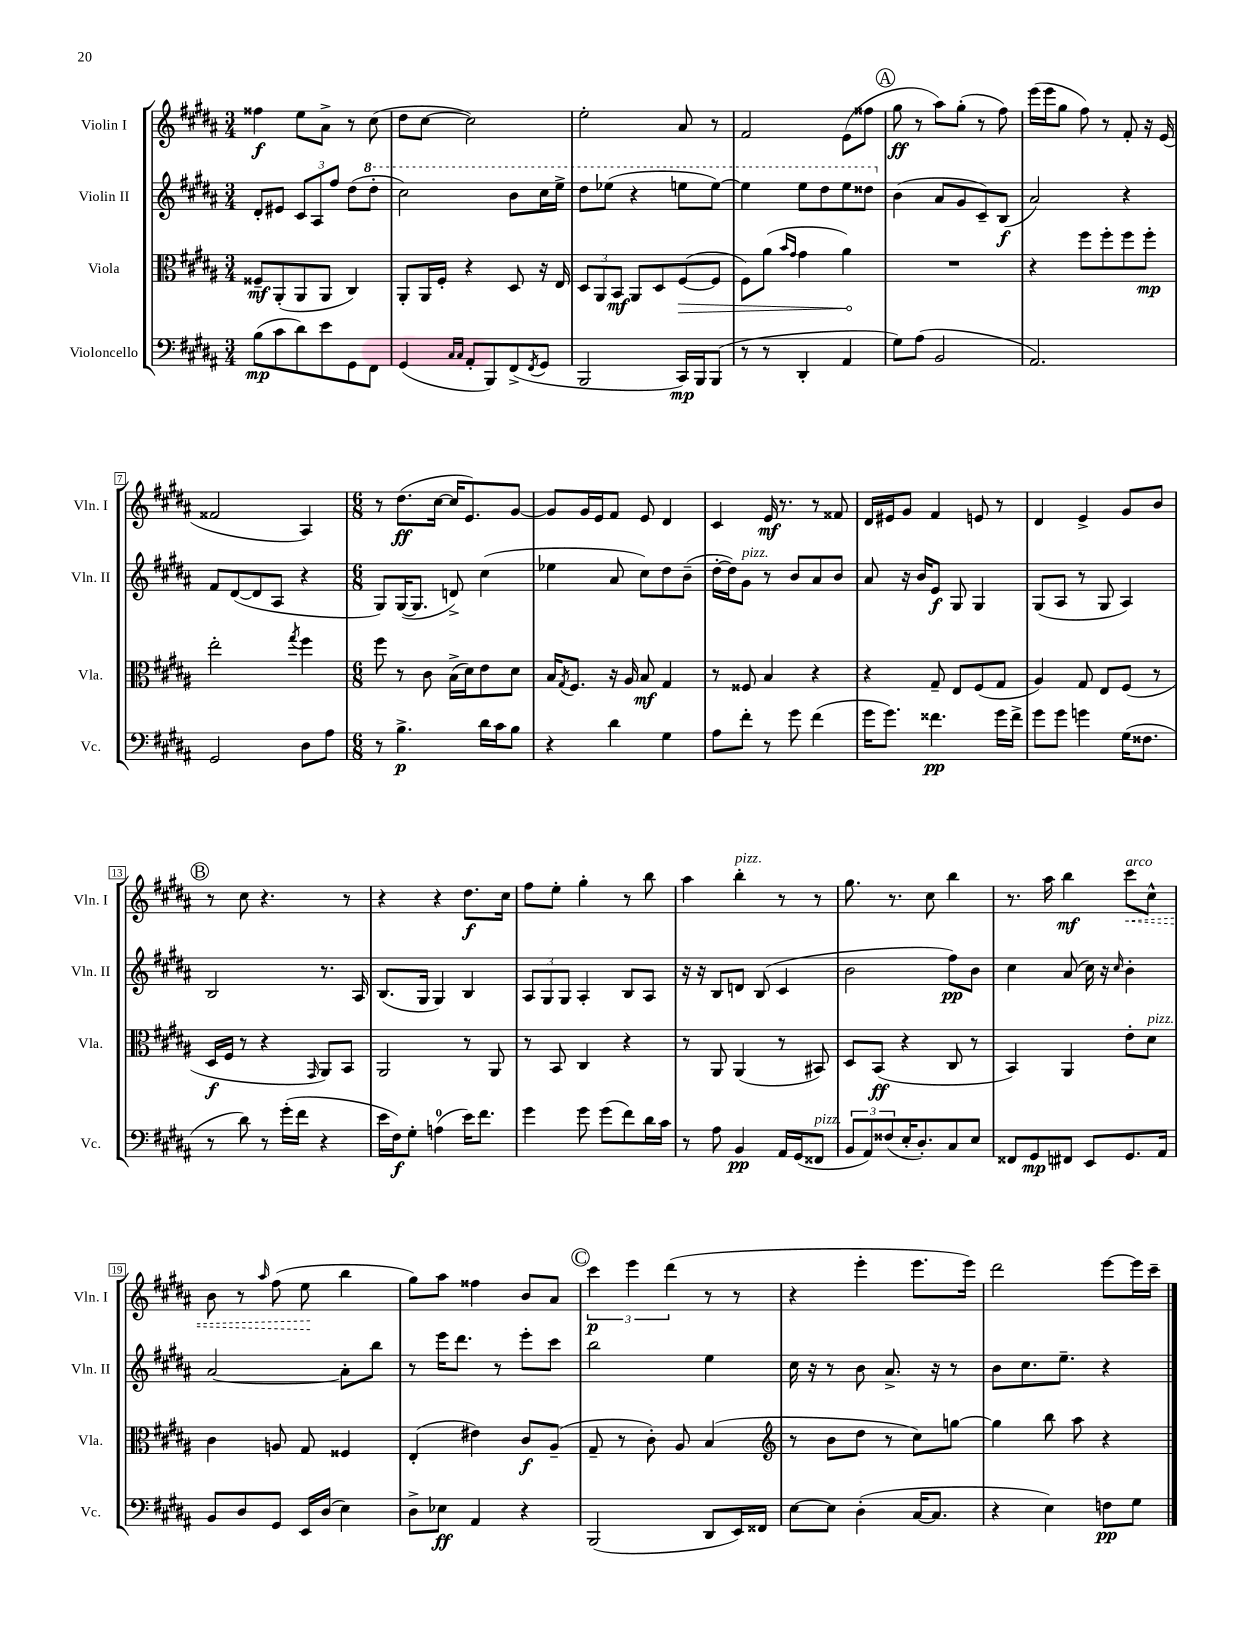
<<
\new StaffGroup <<
\new Staff = "s0" \with { instrumentName = "Violin I" shortInstrumentName = "Vln. I" } {
    \clef treble \key b \major \numericTimeSignature \time 3/4
    fisis''4\f e''8 ais'8-> r8 cis''8( |
    dis''8 cis''8~ cis''2) |
    e''2-. ais'8 r8 |
    fis'2 e'8( fisis''8 |
    \mark \markup { \circle "A" } gis''8\ff r8 ais''8) gis''8-.( r8 fis''8) |
    e'''16( e'''16 gis''8 fis''8) r8 fis'8-. r16 e'16( |
    fisis'2 ais4) |
    \numericTimeSignature \time 6/8 r8 dis''8.\ff( cis''16~ cis''16 e'8.) gis'8~ |
    gis'8 gis'16 e'16 fis'8 e'8 dis'4 |
    cis'4 e'16\mf r8. r8 fisis'8 |
    dis'16 eis'16 gis'8 fis'4 e'8 r8 |
    dis'4 e'4-> gis'8 b'8 |
    \mark \markup { \circle "B" } r8 cis''8 r4. r8 |
    r4 r4 dis''8.\f cis''16 |
    fis''8 e''8-. gis''4-. r8 b''8 |
    ais''4 b''4-.^\markup { \italic "pizz." } r8 r8 |
    gis''8. r8. cis''8 b''4 |
    r8. ais''16 b''4\mf \once \override Hairpin.style = #'dashed-line cis'''8\<^\markup { \italic "arco" } cis''8-^ |
    b'8 r8 \grace { ais''16 } fis''8( e''8\! b''4 |
    gis''8) ais''8 fisis''4 b'8 ais'8 |
    \mark \markup { \circle "C" } \tuplet 3/2 { cis'''4\p e'''4 dis'''4( } r8 r8 |
    r4 e'''4-. e'''8. e'''16) |
    dis'''2 e'''8~ e'''16 cis'''16-- \bar "|." |
}
\new Staff = "s1" \with { instrumentName = "Violin II" shortInstrumentName = "Vln. II" } {
    \clef treble \key b \major \numericTimeSignature \time 3/4
    dis'8-. eis'8 \tuplet 3/2 { cis'8 ais8 fis''8 } dis''8( \ottava #1 dis'''8-. |
    cis'''2) b''8 cis'''16 e'''16-> |
    dis'''8 ees'''8( r4 e'''8 e'''8~) |
    e'''4 e'''8 dis'''8 e'''8 disis'''8 \ottava #0 |
    \mark \markup { \circle "A" } b'4( ais'8 gis'8 cis'8--) b8\f( |
    ais'2) r4 |
    fis'8 dis'8~( dis'8 ais8 r4 |
    \numericTimeSignature \time 6/8 gis8) gis16~( gis8. d'8->) cis''4( |
    ees''4 ais'8 cis''8) dis''8 b'8--( |
    dis''16~-. dis''16) gis'8^\markup { \italic "pizz." } r8 b'8 ais'8 b'8 |
    ais'8 r16 b'16 e'8\f gis8 gis4 |
    gis8( ais8 r8 gis8 ais4) |
    \mark \markup { \circle "B" } b2 r8. ais16 |
    b8.( gis16 gis4) b4 |
    \tuplet 3/2 { ais8 gis8 gis8 } ais4-. b8 ais8 |
    r16 r16 b8 d'8 b8( cis'4 |
    b'2 fis''8\pp) b'8 |
    cis''4 ais'8( cis''16) r16 \grace { cis''16 } b'4-. |
    ais'2~ ais'8-. b''8 |
    r8 e'''16 dis'''8. r8 e'''8-. cis'''8 |
    \mark \markup { \circle "C" } b''2 e''4 |
    cis''16 r16 r8 b'8 ais'8.-> r16 r8 |
    b'8 cis''8. e''8.-- r4 \bar "|." |
}
\new Staff = "s2" \with { instrumentName = "Viola" shortInstrumentName = "Vla." } {
    \clef alto \key b \major \numericTimeSignature \time 3/4
    fisis8--\mf ais,8-.( ais,8 ais,8 cis4) |
    ais,8-. ais,16 fis16-. r4 dis8 r16 e16 |
    \tuplet 3/2 { dis8 ais,8 b,8\mf } ais,8 dis8 \once \override Hairpin.circled-tip = ##t fis8~\>( fis8 |
    fis8) ais'8( \grace { b'16 gis'16 } gis'4 ais'4\!) |
    \mark \markup { \circle "A" } R2. |
    r4 fis''8 fis''8-. fis''8 fis''8-.\mp |
    e''2-. \acciaccatura { gis''8 } fis''4 |
    \numericTimeSignature \time 6/8 fis''8 r8 cis'8 b16->( dis'16) e'8 dis'8 |
    b16 \acciaccatura { gis8 } fis8. r16 ais16 b8\mf gis4 |
    r8 fisis8 b4 r4 |
    r4 gis8-- e8 fis8( gis8 |
    ais4) gis8 e8 fis8( r8 |
    \mark \markup { \circle "B" } dis16\f fis16 r8 r4 \grace { gis,16 } ais,8) b,8 |
    ais,2 r8 ais,8 |
    r8 b,8 cis4 r4 |
    r8 ais,8 ais,4( r8 bis,8) |
    dis8 b,8\ff( r4 cis8 r8 |
    b,4) ais,4 e'8-. dis'8^\markup { \italic "pizz." } |
    cis'4 a8 gis8 fisis4 |
    e4-.( eis'4) cis'8\f ais8--( |
    \mark \markup { \circle "C" } gis8-- r8 cis'8-.) ais8 b4( |
    \clef treble r8 b'8 dis''8 r8 cis''8) g''8~ |
    g''4 b''8 ais''8 r4 \bar "|." |
}
\new Staff = "s3" \with { instrumentName = "Violoncello" shortInstrumentName = "Vc." } {
    \clef bass \key b \major \numericTimeSignature \time 3/4
    b8\mp( cis'8 dis'8) e'8 gis,8 fis,8 |
    gis,4( \grace { cis16 cis16 } ais,8-. b,,8) fis,8->( \acciaccatura { fis,8 } gis,8 |
    b,,2 cis,16\mp) b,,16 b,,8( |
    r8 r8 dis,4-. ais,4 |
    \mark \markup { \circle "A" } gis8) ais8( b,2 |
    ais,2.) |
    gis,2 dis8 ais8 |
    \numericTimeSignature \time 6/8 r8 b4.->\p dis'16 cis'16 b8 |
    r4 dis'4 gis4 |
    ais8 fis'8-. r8 gis'8 fis'4( |
    gis'16 gis'8.) fisis'4.\pp gis'16 fisis'16-> |
    gis'8 gis'8 g'4 gis16( fisis8. |
    \mark \markup { \circle "B" } r8 dis'8) r8 gis'16-.( fis'16 r4 |
    e'16 fis16\f) gis8-. a4-0( e'16) fis'8. |
    gis'4 gis'8 gis'8( fis'8) dis'16 cis'16 |
    r8 ais8 b,4\pp ais,16 gis,16( fisis,8^\markup { \italic "pizz." } |
    \tuplet 3/2 { b,8 ais,8) fisis8( } e16-. dis8.-.) cis8 e8 |
    fisis,8 gis,8\mp fis,8 e,8 gis,8. ais,16 |
    b,8 dis8 gis,8 e,16 dis16( e4) |
    dis8-> ees8\ff ais,4 r4 |
    \mark \markup { \circle "C" } b,,2( dis,8 e,16) fisis,16 |
    e8~ e8 dis4-.( cis16~ cis8. |
    r4 e4) f8\pp gis8 \bar "|." |
}
>>
>>
\layout { \context { \Score \override BarNumber.stencil = #(make-stencil-boxer 0.1 0.3 ly:text-interface::print) } }
